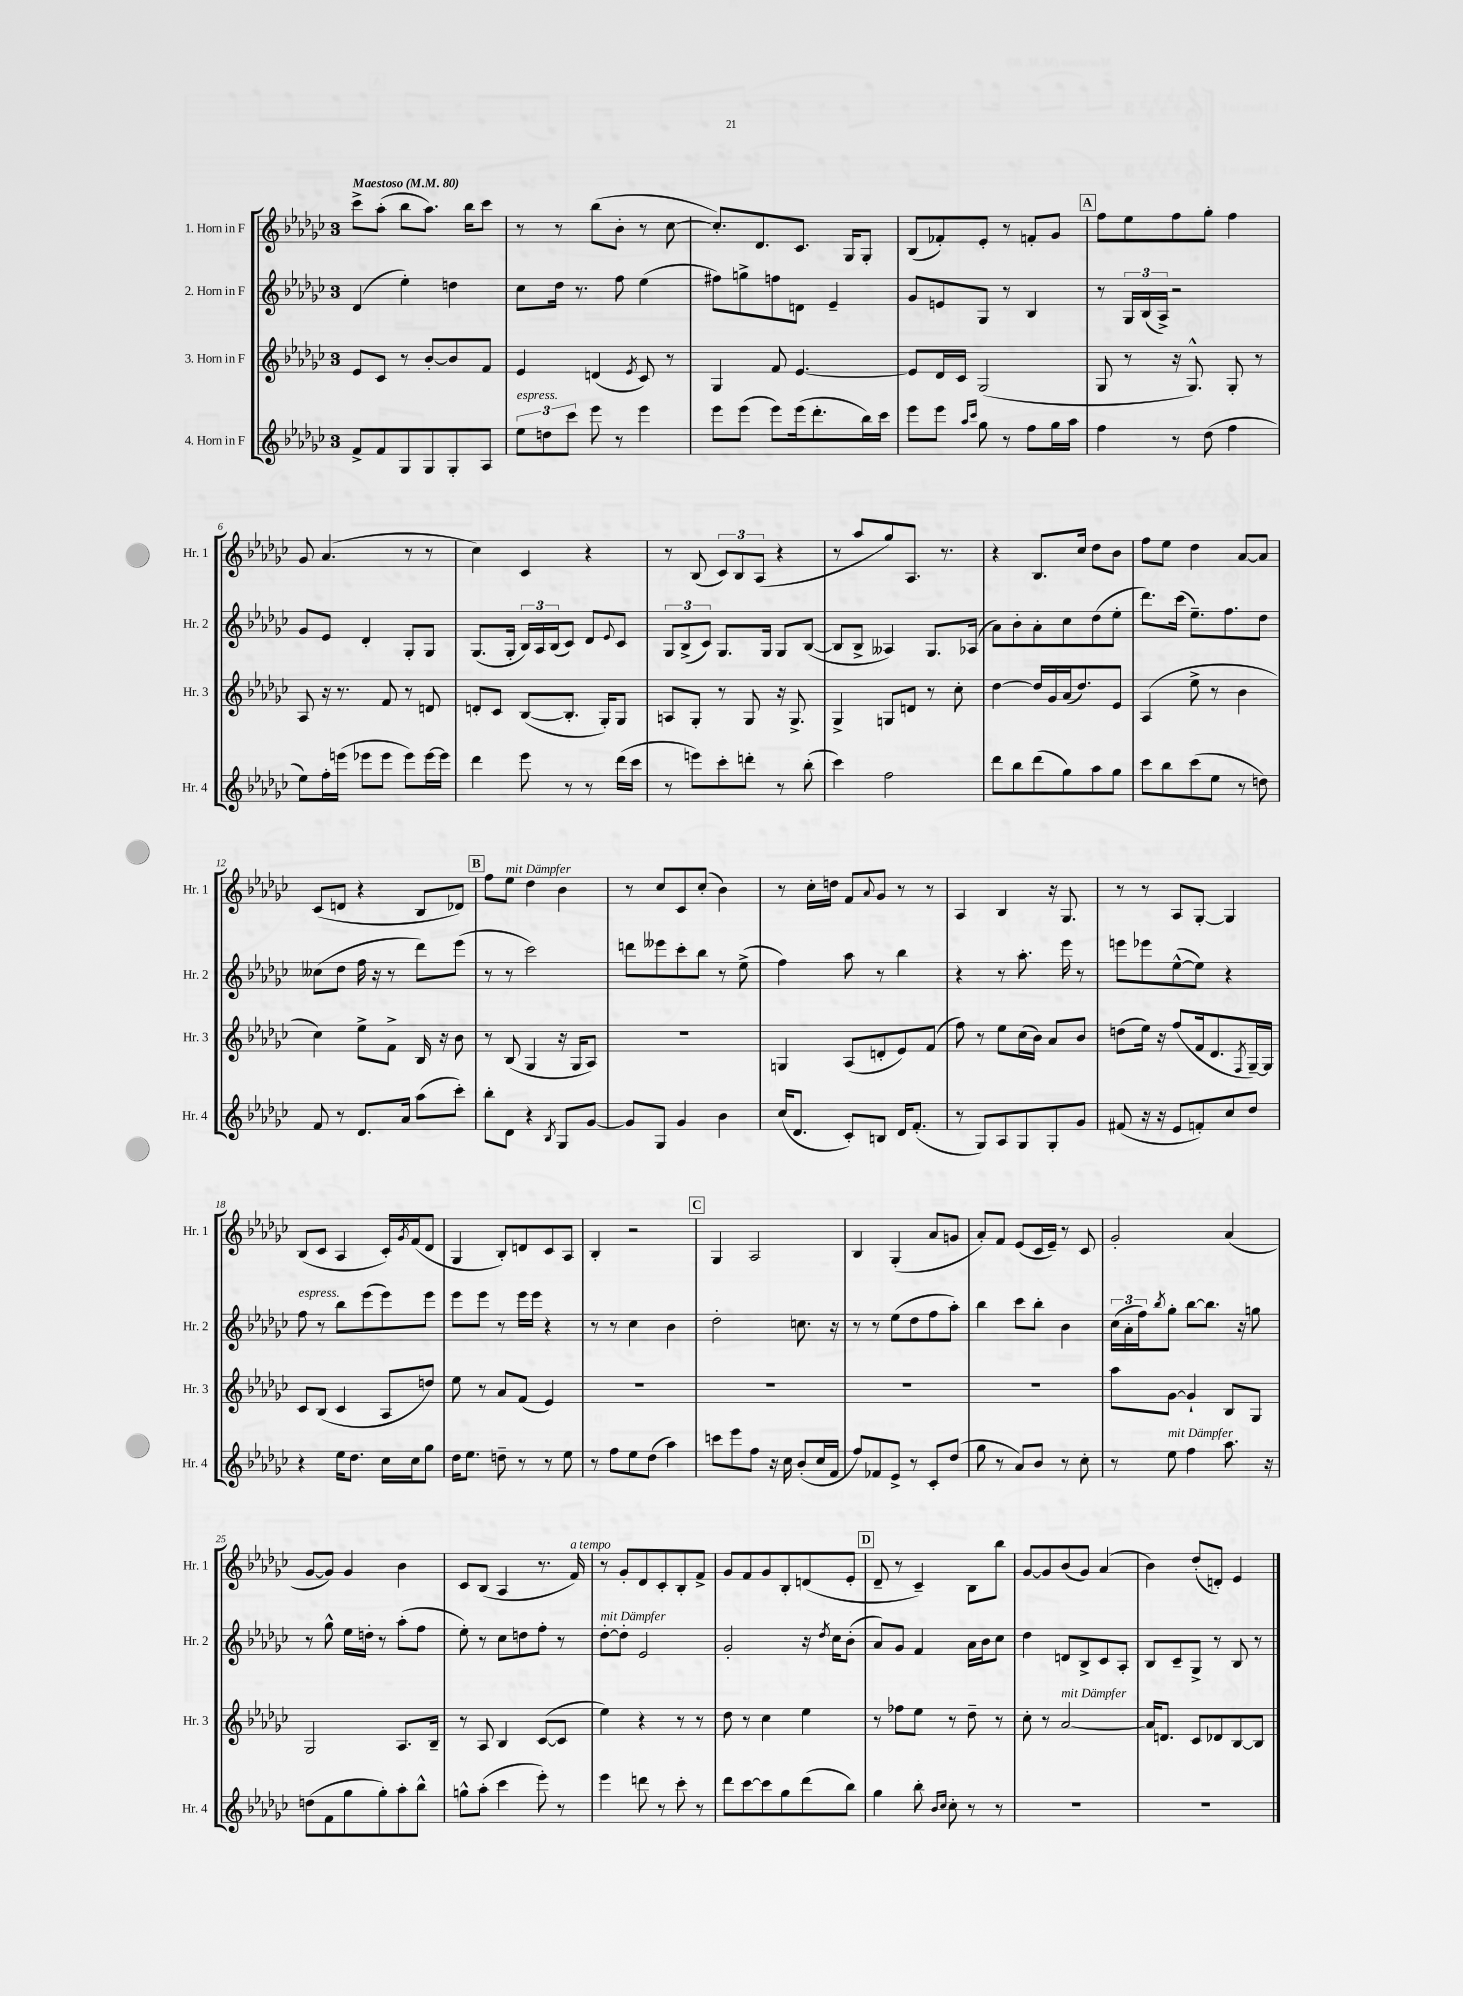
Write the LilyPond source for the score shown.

<<
\new StaffGroup <<
\new Staff = "s0" \with { instrumentName = "1. Horn in F" shortInstrumentName = "Hr. 1" } {
    \clef treble \key ges \major \once \override Staff.TimeSignature.style = #'single-digit \time 3/4 \tempo "Maestoso" 4 = 80
    ces'''8-> aes''8-.( bes''8 aes''8.) bes''16 ces'''8 |
    r8 r8 bes''8( bes'8-. r8 ces''8~ |
    ces''8.-.) des'8. ces'8. ges16 ges8-. |
    bes8( fes'8-.) ees'8-. r8 f'8-. ges'8 |
    \mark \markup { \box "A" } f''8 ees''8 f''8 ges''8-. f''4 |
    ges'8 aes'4.( r8 r8 |
    ces''4) ces'4 r4 |
    r8 bes8( \tuplet 3/2 { ces'8) bes8 aes8( } r4 |
    r8 aes''8 ges''8) aes8. r8. |
    r4 bes8. ces''16 des''8 bes'8 |
    f''8 ees''8 des''4 aes'8~ aes'8 |
    ces'8( d'8 r4 bes8 des'8) |
    \mark \markup { \box "B" } f''8 ees''8^\markup { \italic "mit Dämpfer" } des''4 bes'4 |
    r8 ces''8 ces'8 ces''8-.( bes'4) |
    r8 ces''16-. d''16 f'8 \appoggiatura { aes'8 } ges'8 r8 r8 |
    aes4 bes4 r16 ges8. |
    r8 r8 aes8 ges8~-. ges4 |
    bes8( ces'8 aes4 ces'16-.) \acciaccatura { ges'8 } f'16( des'8 |
    ges4 bes8-.) d'8 ces'8 aes8 |
    bes4-. r2 |
    \mark \markup { \box "C" } ges4 aes2 |
    bes4 ges4-.( aes'8 g'8 |
    aes'8-.) f'8 ees'8( ces'16 ees'16--) r8 ces'8 |
    ges'2-. aes'4( |
    ges'8~ ges'8) ges'4 bes'4 |
    ces'8 bes8( aes4 r8. f'16^\markup { \italic "a tempo" }) |
    r8 ges'8-. des'8 ces'8-. bes8-. f'8-> |
    ges'8 f'8 ges'8 bes8-. d'8( ees'8-. |
    \mark \markup { \box "D" } des'8-- r8 ces'4--) bes8 bes''8 |
    ges'8~ ges'8 bes'8( ges'8) aes'4( |
    bes'4) des''8-.( d'8-.) ees'4 \bar "|." |
}
\new Staff = "s1" \with { instrumentName = "2. Horn in F" shortInstrumentName = "Hr. 2" } {
    \clef treble \key ges \major \once \override Staff.TimeSignature.style = #'single-digit \time 3/4
    des'4( ees''4-.) d''4 |
    ces''8 des''16 r8. f''8 ees''4( |
    fis''8) g''8-> f''8 d'8 ees'4-- |
    ges'8 e'8 ges8 r8 bes4 |
    \mark \markup { \box "A" } r8 \tuplet 3/2 { ges16 bes16( aes16->) } r2 |
    ges'8 ees'8 des'4-. ges8-. ges8 |
    ges8.( ges16-. \tuplet 3/2 { bes16) aes16 bes16( } ces'8) des'8 \appoggiatura { ees'8 } ces'8 |
    \tuplet 3/2 { ges8 bes8->( ces'8) } ges8. ges16 ges8 bes8~( |
    bes8 bes8-> aeses4) ges8. aes16( |
    aes'8) bes'8-. aes'8-. ces''8 des''8( ees''8-. |
    des'''8.) ces'''16( ees''8.--) f''8. des''8 |
    ceses''8( des''8 f''16 r16 r8 des'''8) ees'''8( |
    \mark \markup { \box "B" } r8 r8 ces'''2) |
    d'''8 eeses'''8 ces'''8-. bes''8 r8 ees''8->( |
    f''4) aes''8 r8 bes''4 |
    r4 r8 aes''8.-. ees'''16 r8 |
    e'''8 ees'''8 ees''8~-^( ees''8) r4 |
    f''8^\markup { \italic "espress." } r8 bes''8 ees'''8( ees'''8) ees'''8 |
    ees'''8 ees'''8 r8 ees'''16 ees'''16 r4 |
    r8 r8 ces''4 bes'4 |
    \mark \markup { \box "C" } des''2-. c''8. r16 |
    r8 r8 ees''8( des''8 f''8 aes''8-.) |
    bes''4 ces'''8 bes''8-. bes'4 |
    \tuplet 3/2 { ces''16( aes'16-. f''16) } \acciaccatura { bes''8 } ges''8-. bes''8~ bes''8. r16 g''8 |
    r8 ges''8-^ ees''16 d''16-. r8 aes''8-.( f''8 |
    ees''8-.) r8 ces''8 d''8 f''8-. r8 |
    des''8~-.^\markup { \italic "mit Dämpfer" } des''8-. ees'2 |
    ges'2-. r16 \acciaccatura { des''8 } ces''16 bes'8-.( |
    \mark \markup { \box "D" } aes'8) ges'8 f'4 aes'16 bes'16 ces''8 |
    des''4 d'8 bes8-> ces'8 aes8-. |
    bes8 ces'8-- ges8-> r8 bes8 r8 \bar "|." |
}
\new Staff = "s2" \with { instrumentName = "3. Horn in F" shortInstrumentName = "Hr. 3" } {
    \clef treble \key ges \major \once \override Staff.TimeSignature.style = #'single-digit \time 3/4
    ees'8 ces'8 r8 bes'8~-. bes'8 f'8 |
    ees'4 d'4( \acciaccatura { ees'8 } ces'8) r8 |
    ges4 f'8 ees'4.~ |
    ees'8 des'16 ces'16 ges2( |
    \mark \markup { \box "A" } ges8 r8 r16 ges8.-^) ges8-. r8 |
    aes8 r16 r8. f'8 r8 d'8 |
    d'8-. ces'8 bes8~( bes8.-. ges16-.) ges8 |
    a8 ges8-. r8 ges8 r16 ges8.-> |
    ges4-> g8 d'8 r8 ces''8-. |
    des''4~ des''16 ges'16 aes'16( des''8.) ees'8 |
    aes4( ees''8-> r8 bes'4 |
    ces''4) ees''8-> f'8-> bes16 r16 bes'8 |
    \mark \markup { \box "B" } r8 bes8( ges4 r16 ges16 aes8) |
    R2. |
    g4 aes8( d'8-. ees'8) f'8( |
    f''8) r8 ees''8 ces''16( bes'16) aes'8 bes'8 |
    d''8( ees''16) r16 f''8( f'16 des'8. \acciaccatura { f8 } ges16~--) ges16 |
    ces'8 bes8( ces'4 aes8 d''8) |
    ees''8 r8 aes'8 f'8( ees'4) |
    R2. |
    \mark \markup { \box "C" } R2. |
    R2. |
    R2. |
    aes''8 ges'8~ ges'4-! bes8 ges8 |
    ges2 aes8. bes16-- |
    r8 aes8 bes4 ces'8~( ces'8 |
    ees''4) r4 r8 r8 |
    des''8 r8 ces''4 ees''4 |
    \mark \markup { \box "D" } r8 fes''8 ees''8 r8 des''8-- r8 |
    ces''8-. r8 aes'2~^\markup { \italic "mit Dämpfer" } |
    aes'16 d'8. ces'8 des'8 bes8~ bes8 \bar "|." |
}
\new Staff = "s3" \with { instrumentName = "4. Horn in F" shortInstrumentName = "Hr. 4" } {
    \clef treble \key ges \major \once \override Staff.TimeSignature.style = #'single-digit \time 3/4
    f'8-> f'8 ges8 ges8 ges8-. aes8 |
    \tuplet 3/2 { ees''8^\markup { \italic "espress." } d''8 ces'''8 } ees'''8 r8 ees'''4 |
    ees'''8 ees'''8( ees'''8) ees'''16( des'''8.-. bes''16) ces'''16 |
    ees'''8 ees'''8 \grace { aes''16 ces'''16 } ges''8 r8 f''8 ges''16 aes''16 |
    \mark \markup { \box "A" } f''4 r8 des''8( f''4 |
    ees''8) f''16-. e'''16( ees'''8 ees'''8 ees'''8) ees'''16~ ees'''16 |
    des'''4 ees'''8 r8 r8 des'''16( ces'''16 |
    r8 e'''8) ces'''8-. d'''8-. r8 bes''8-.( |
    ces'''4) f''2 |
    des'''8 bes''8 des'''8( ges''8) aes''8 ges''8 |
    ces'''8 bes''8 ces'''8( ees''8 r8 d''8) |
    f'8 r8 des'8. aes'16 aes''8( ces'''8-.) |
    \mark \markup { \box "B" } bes''8-. des'8 r4 \acciaccatura { bes8 } ges8 ges'8~ |
    ges'8 ges8 ges'4 bes'4 |
    ces''16( des'8. ces'8-.) b8 des'16 f'8.-.( |
    r8 ges8) aes8 ges8 ges8-. ges'8 |
    fis'8( r16 r16 ees'8 f'8-.) ces''8 des''8 |
    r4 ees''16 des''8. ces''16 ces''16 ges''8 |
    des''16 ees''8. d''8-- r8 r8 ees''8 |
    r8 f''8 ees''8 des''8( aes''4) |
    \mark \markup { \box "C" } c'''8 ees'''8 f''8 r16 ces''16 bes'8-.( ces''16 f'16 |
    f''8) fes'8 ees'8-> r8 ces'8-. des''8( |
    ges''8 r8 aes'8) bes'8 r8 ces''8-. |
    r8 ees''8^\markup { \italic "mit Dämpfer" } f''4 aes''8. r16 |
    d''8( f'8 ges''8 ges''8-.) aes''8-. bes''8-^ |
    g''8-^ aes''8-.( ces'''4 ees'''8-.) r8 |
    ees'''4 d'''8 r8 ces'''8-. r8 |
    des'''8 ces'''8~ ces'''8 ges''8 des'''8( bes''8) |
    \mark \markup { \box "D" } ges''4 bes''8-. \grace { bes'16 ces''16 } ces''8-. r8 r8 |
    R2. |
    R2. \bar "|." |
}
>>
>>
